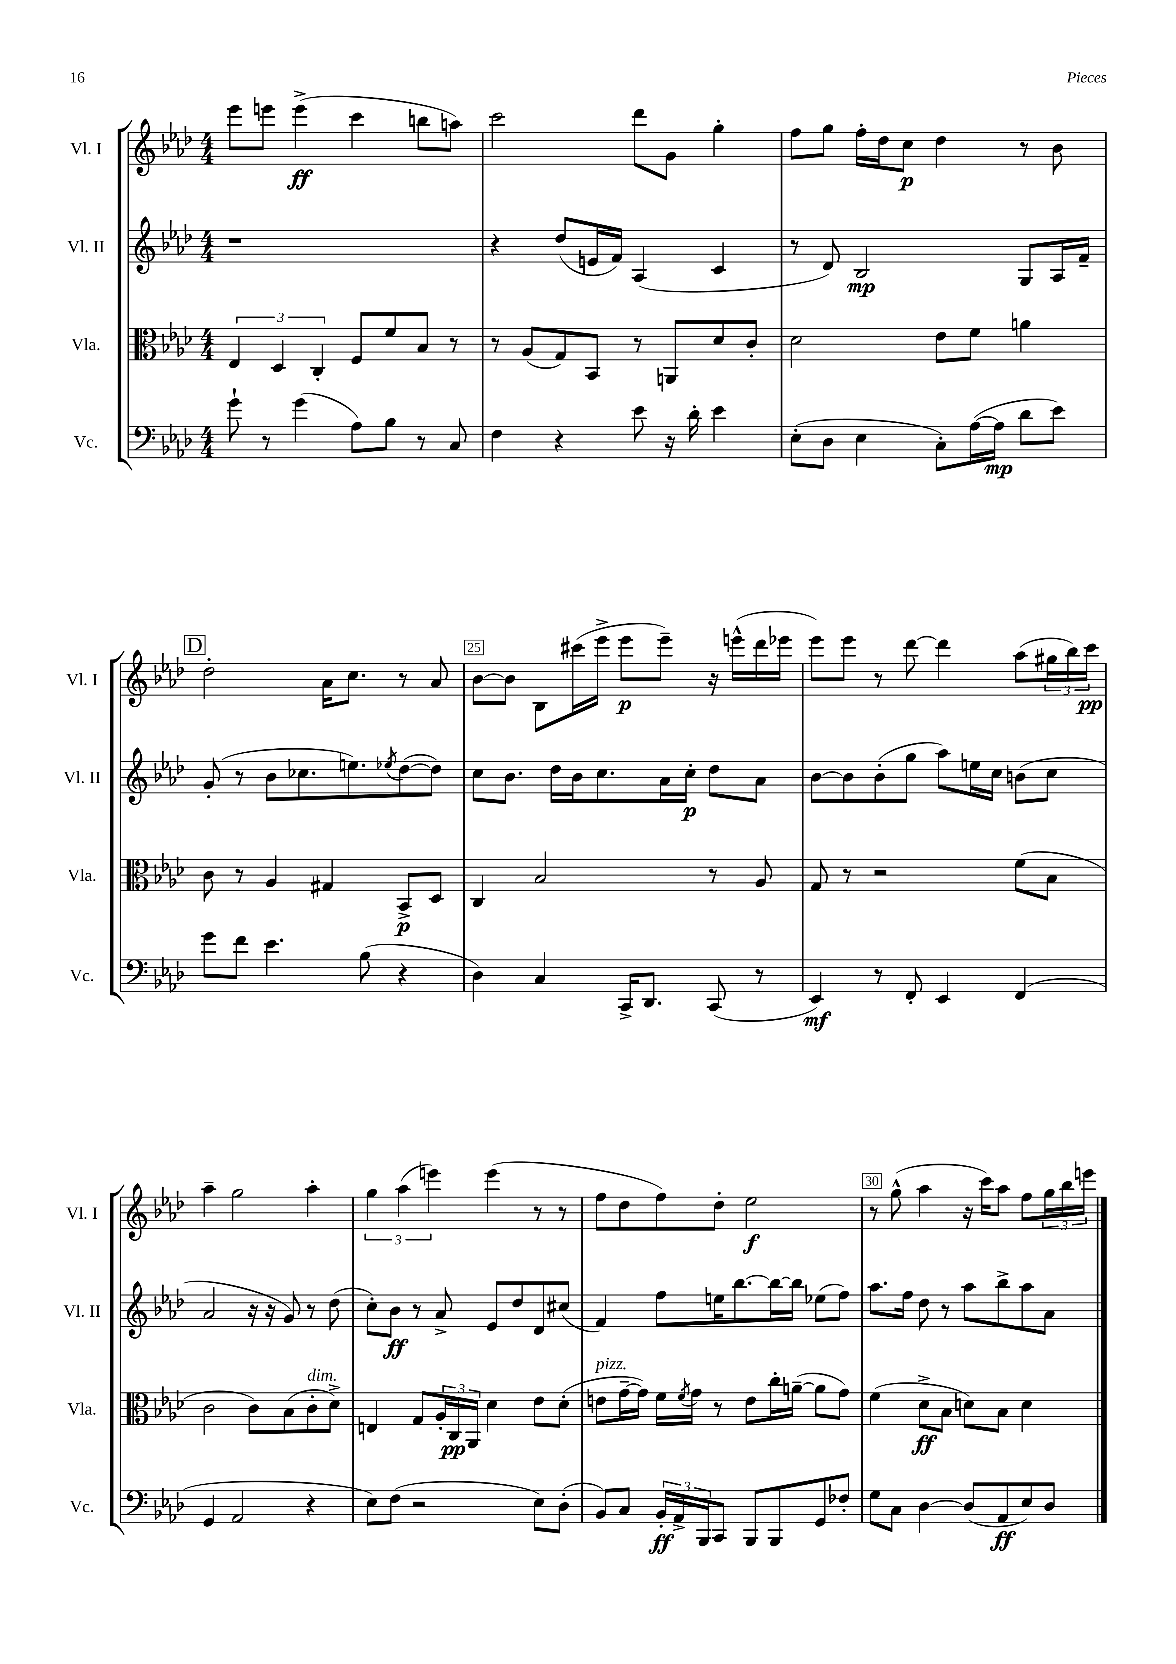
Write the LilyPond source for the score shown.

<<
\new StaffGroup <<
\new Staff = "s0" \with { instrumentName = "Vl. I" shortInstrumentName = "Vl. I" } {
    \clef treble \key aes \major \numericTimeSignature \time 4/4
    ees'''8 e'''8 e'''4->\ff( c'''4 b''8 a''8) |
    c'''2 des'''8 g'8 g''4-. |
    f''8 g''8 f''16-. des''16 c''8\p des''4 r8 bes'8 |
    \mark \markup { \box "D" } des''2-. aes'16 c''8. r8 aes'8 |
    bes'8~ bes'8 bes8 cis'''16( ees'''16-> ees'''8\p ees'''8--) r16 e'''16-^( des'''16 ees'''16 |
    ees'''8) ees'''8 r8 des'''8~ des'''4 aes''8( \tuplet 3/2 { gis''16 bes''16) c'''16\pp } |
    aes''4-- g''2 aes''4-. |
    \tuplet 3/2 { g''4 aes''4( e'''4) } e'''4( r8 r8 |
    f''8 des''8 f''8) des''8-. ees''2\f |
    r8 g''8-^( aes''4 r16 c'''16) aes''8 f''8 \tuplet 3/2 { g''16 bes''16 e'''16 } \bar "|." |
}
\new Staff = "s1" \with { instrumentName = "Vl. II" shortInstrumentName = "Vl. II" } {
    \clef treble \key aes \major \numericTimeSignature \time 4/4
    r1 |
    r4 des''8( e'16 f'16) aes4( c'4 |
    r8 des'8) bes2\mp g8 aes16 f'16-- |
    \mark \markup { \box "D" } g'8-.( r8 bes'8 ces''8. e''8.) \acciaccatura { ees''8 } des''8~( des''8) |
    c''8 bes'8. des''16 bes'16 c''8. aes'16 c''16-.\p des''8 aes'8 |
    bes'8~ bes'8 bes'8-.( g''8 aes''8) e''16 c''16 b'8( c''8 |
    aes'2 r16 r16 g'8) r8 des''8( |
    c''8-.) bes'8\ff r8 aes'8-> ees'8 des''8 des'8 cis''8( |
    f'4) f''8 e''16 bes''8.~ bes''16~ bes''16 ees''8( f''8) |
    aes''8. f''16 des''8 r8 aes''8 bes''8-> aes''8 aes'8 \bar "|." |
}
\new Staff = "s2" \with { instrumentName = "Vla." shortInstrumentName = "Vla." } {
    \clef alto \key aes \major \numericTimeSignature \time 4/4
    \tuplet 3/2 { ees4 des4 c4-. } f8 f'8 bes8 r8 |
    r8 aes8( g8) bes,8 r8 a,8 des'8 c'8-. |
    des'2 ees'8 f'8 a'4 |
    \mark \markup { \box "D" } c'8 r8 aes4 gis4 bes,8->\p des8 |
    c4 bes2 r8 aes8 |
    g8 r8 r2 f'8( bes8 |
    c'2 c'8) bes8( c'8-.^\markup { \italic "dim." } des'8->) |
    e4 g8 \tuplet 3/2 { aes16-. c16\pp aes,16 } des'4 ees'8 des'8-.( |
    e'8^\markup { \italic "pizz." } g'16~-- g'16) f'16 \acciaccatura { f'8 } g'16 r8 e'8 c''16-. a'16~--( a'8 g'8) |
    f'4( des'8->\ff bes8 d'8) bes8 d'4 \bar "|." |
}
\new Staff = "s3" \with { instrumentName = "Vc." shortInstrumentName = "Vc." } {
    \clef bass \key aes \major \numericTimeSignature \time 4/4
    g'8-! r8 g'4( aes8) bes8 r8 c8 |
    f4 r4 ees'8 r16 des'16-. ees'4 |
    ees8-.( des8 ees4 c8-.) aes16~( aes16\mp des'8 ees'8) |
    \mark \markup { \box "D" } g'8 f'8 ees'4. bes8( r4 |
    des4) c4 c,16-> des,8. c,8( r8 |
    ees,4\mf) r8 f,8-. ees,4 f,4( |
    g,4 aes,2 r4 |
    ees8) f8( r2 ees8) des8-.( |
    bes,8) c8 \tuplet 3/2 { bes,16-.\ff aes,16-> bes,,16 } c,8 bes,,8 bes,,8 g,8 fes8-. |
    g8 c8 des4~ des8( aes,8\ff ees8) des8 \bar "|." |
}
>>
>>
\layout { \context { \Score currentBarNumber = #21 \override BarNumber.break-visibility = ##(#f #t #t) barNumberVisibility = #(every-nth-bar-number-visible 5) \override BarNumber.stencil = #(make-stencil-boxer 0.1 0.3 ly:text-interface::print) } }
